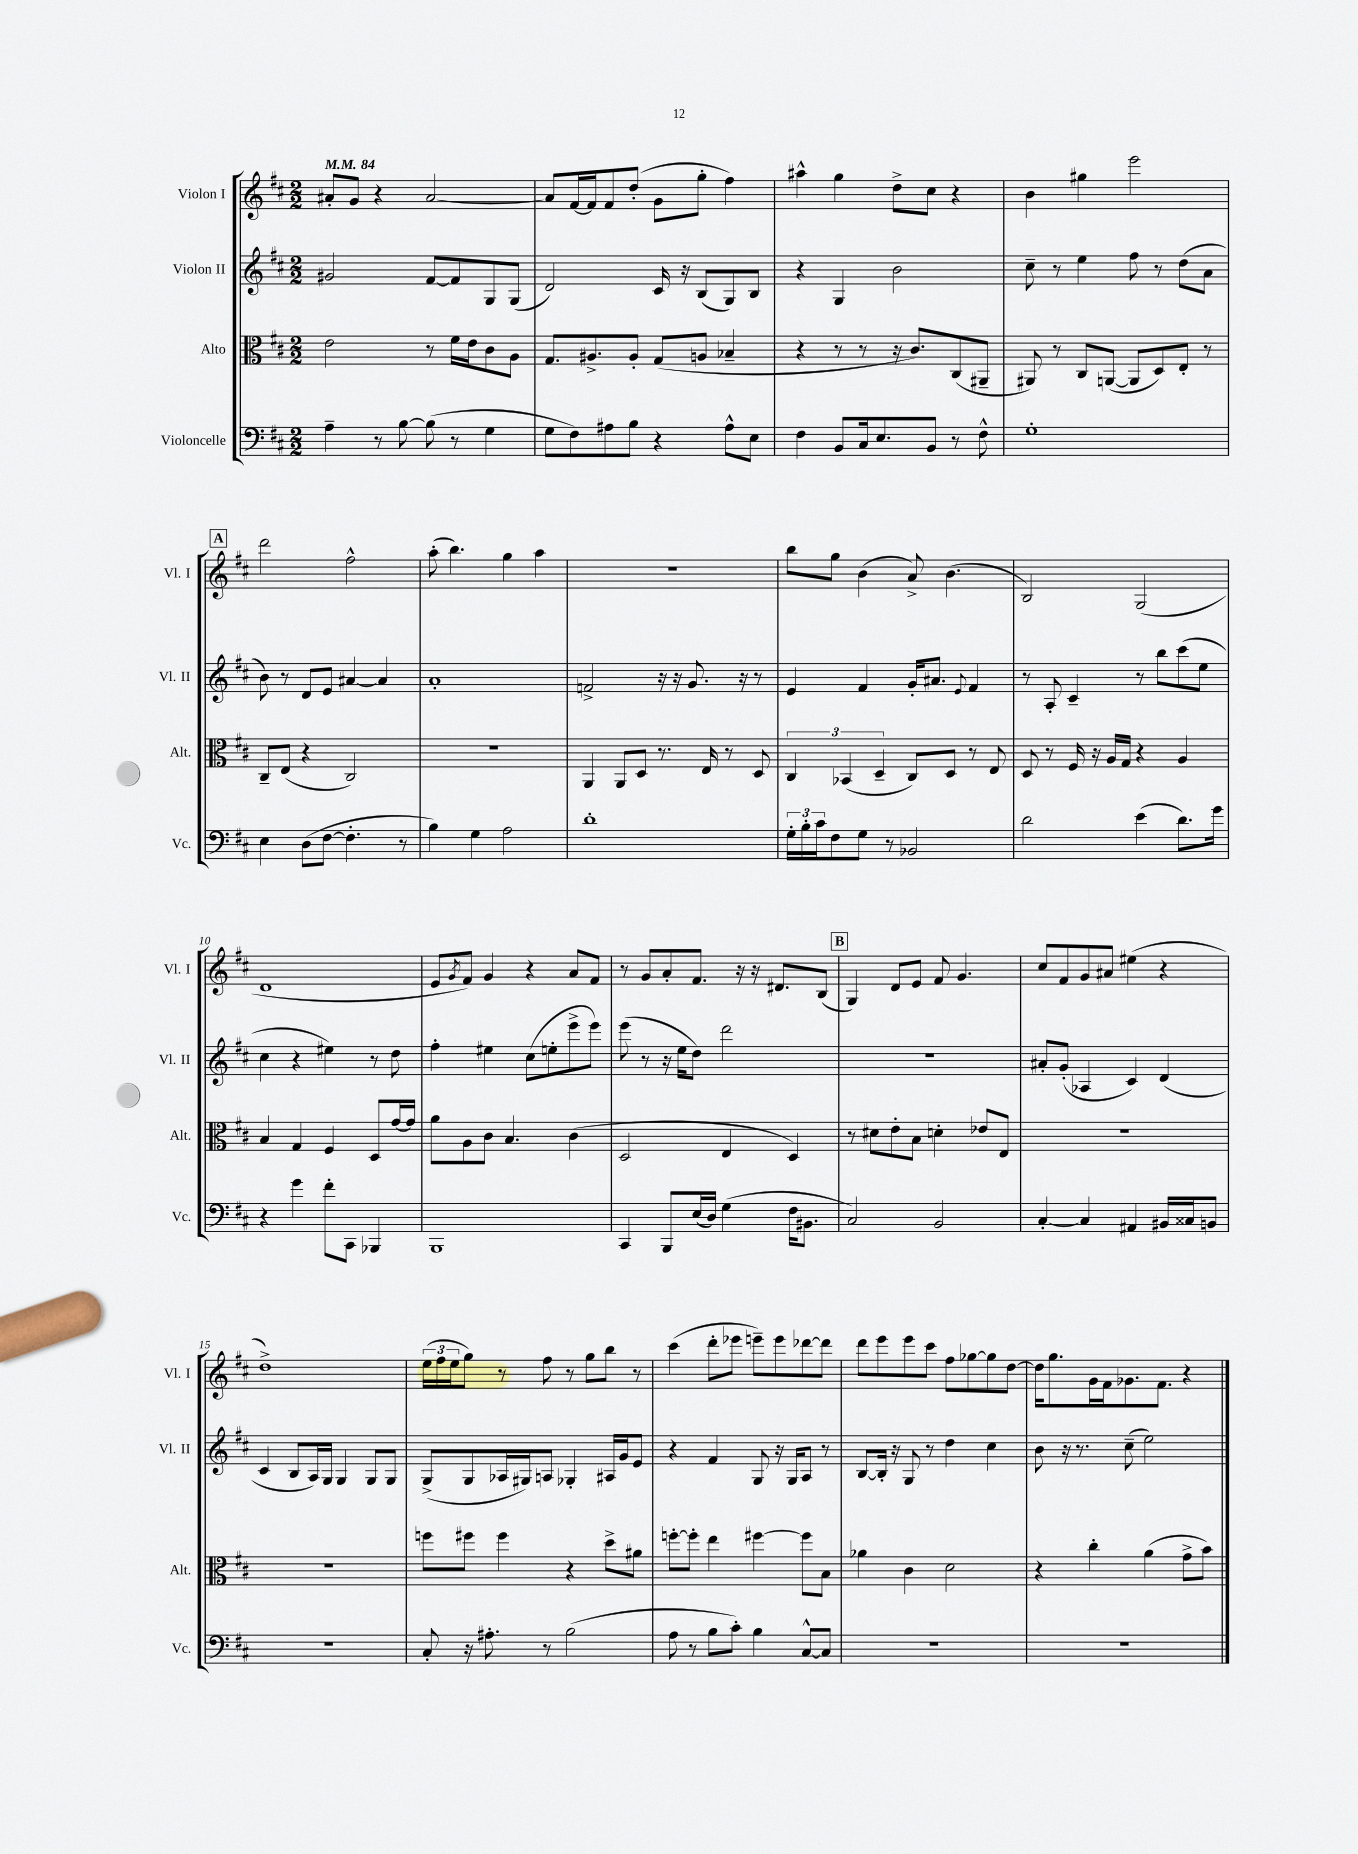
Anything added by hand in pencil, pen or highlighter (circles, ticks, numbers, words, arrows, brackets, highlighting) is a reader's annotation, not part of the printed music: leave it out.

**kern	**kern	**kern	**kern
*part4	*part3	*part2	*part1
*staff4	*staff3	*staff2	*staff1
*I"Violoncelle	*I"Alto	*I"Violon II	*I"Violon I
*I'Vc.	*I'Alt.	*I'Vl. II	*I'Vl. I
*clefF4	*clefC3	*clefG2	*clefG2
*k[f#c#]	*k[f#c#]	*k[f#c#]	*k[f#c#]
*M2/2	*M2/2	*M2/2	*M2/2
*MM84	*MM84	*MM84	*MM84
=1	=1	=1	=1
4A~\	2e\	2g#X/	8a#X'/L
.	.	.	8g/J
8r	.	.	4r
[8B\	.	.	.
(8B\]	8r	[8f#/L	[2a#/
8r	16f#\LL	8f#/]	.
.	16e\J	.	.
4G\	8c#\	8G/	.
.	8A\J	(8G/J	.
=2	=2	=2	=2
8G\L	8.G/L	2d/)	8a#/L]
8F#\)	.	.	[16f#/L
.	8.A#X^/	.	16f#/J]
8A#X\	.	.	8f#/
8B\J	8A#'/J	.	(8dd'/J
4r	(8G/L	16c#/	8g\L
.	.	16r	.
.	8An/J	(8B/L	8gg'\J
8A#^^\L	4B-X~/	8G/)	4ff#\)
8E\J	.	8B/J	.
=3	=3	=3	=3
4F#\	4r	4r	4aa#X^^\
8BB/L	8r	4G/	4gg\
16C#/k	8r	.	.
8.E/	.	.	.
.	16r	2b\	8dd^\L
.	8.c#/L)	.	.
8BB/J	.	.	8cc#\J
8r	(8C#/	.	4r
8F#^^\	8AA#X~/J	.	.
=4	=4	=4	=4
1G'	8AA#X/)	8cc#~\	4b\
.	8r	8r	.
.	8C#/L	4ee\	4gg#X\
.	([8AAn/J	.	.
.	8AA/L]	8ff#\	2eee\
.	8D/)	8r	.
.	8E'/J	(8dd\L	.
.	8r	8a\J	.
!!LO:LB:g=z
!!LO:REH:place=s1:t=A
=5	=5	=5	=5
4E\	8C#~/L	8b\)	2ddd\
.	(8E/J	8r	.
(8D\L	4r	8d/L	.
[8F#\J	.	8e/J	.
4.F#'\]	2C#/)	[4a#X/	2ff#^^\
.	.	4a#/]	.
8r	.	.	.
=6	=6	=6	=6
4B\)	1r	1a'	(8aa'\
.	.	.	4.bb\)
4G\	.	.	.
2A\	.	.	4gg\
.	.	.	4aa\
=7	=7	=7	=7
1d'	4AA/	2fn^/	1r
.	8AA/L	.	.
.	8D/J	.	.
.	8.r	16r	.
.	.	16r	.
.	.	8.g/	.
.	16E/	.	.
.	8r	.	.
.	.	16r	.
.	8D/	8r	.
=8	=8	=8	=8
24G'\LL	6C#/	4e/	8bb\L
24B'\	.	.	.
24c#\J	.	.	.
8F#\	.	.	8gg\J
.	(6BB-X/	.	.
8G\J	.	4f#/	(4b\
.	6D~/	.	.
8r	.	.	.
2BB-X/	8C#/L)	16g'/KL	8a^/)
.	.	8.a#X/J	.
.	8D/J	.	(4.b\
.	.	8qqe/	.
.	8r	4f#/	.
.	8E/	.	.
=9	=9	=9	=9
2d\	8D/	8r	2B/)
.	8r	8A'/	.
.	16F#/	4c#~/	.
.	16r	.	.
.	16A/LL	.	.
.	16G/JJ	.	.
(4e\	4r	8r	(2G/
.	.	8bb\L	.
8.d\L)	4A/	(8ccc#\	.
.	.	8ee\J	.
16g\Jk	.	.	.
!!LO:LB:g=z
=10	=10	=10	=10
4r	4B/	4cc#\	1d
4g\	4G/	4r	.
8f#'\L	4F#/	4ee#X\)	.
8CC#\J	.	.	.
4BBB-X/	8D/L	8r	.
.	[16g/L	8dd\	.
.	16g/JJ]	.	.
=11	=11	=11	=11
1BBB	8a\L	4ff#'\	8e/L
.	.	.	8qg/
.	8A\	.	8f#/J)
.	8c#\J	4ee#X\	4g/
.	4.B/	.	.
.	.	(8cc#\L	4r
.	.	8een'\	.
.	(4c#\	8eee^\	8a/L
.	.	8eee\J)	8f#/J
=12	=12	=12	=12
4CC#/	2D/	(8eee\	8r
.	.	8r	8g/L
8BBB/L	.	16r	8a'/
.	.	16ee\KL	.
(16E/L	.	8dd\J)	8.f#/J
16D/JJ)	.	.	.
(4G\	4E/	2ddd\	.
.	.	.	16r
.	.	.	16r
.	.	.	8.d#X/L
16F#\KL	4D/)	.	.
8.BB#X\J	.	.	.
.	.	.	(8B/J
!!LO:REH:place=s1:t=B
=13	=13	=13	=13
2C#/)	8r	1r	4G/)
.	8d#X\L	.	.
.	8e'\	.	8d/L
.	8B\J	.	8e/J
2BB/	4dn'\	.	8f#/
.	.	.	4.g/
.	8e-X/L	.	.
.	8E/J	.	.
=14	=14	=14	=14
[4C#'/	1r	8a#X'/L	8cc#/L
.	.	(8g'/J	8f#/
4C#/]	.	4A-X/	8g/
.	.	.	8a#X/J
4AA#X/	.	4c#/)	(4ee#X\
16BB#X/LL	.	(4d/	4r
16C##X/J	.	.	.
8BBn/J	.	.	.
!!LO:LB:g=z
=15	=15	=15	=15
1r	1r	4c#/	1dd^)
.	.	8B/L	.
.	.	16A/L)	.
.	.	16G/JJ	.
.	.	4G/	.
.	.	8G/L	.
.	.	8G/J	.
=16	=16	=16	=16
8C#'/	8ffn\L	(8G^/L	(24ee\LL
.	.	.	24ff#\
.	.	.	24ee\J
16r	8ff#X\J	8G/	8gg\J)
8.A#X'\	.	.	.
.	4ff#\	16A-X/L	8r
.	.	16G#X/J)	.
8r	.	8An/J	8ff#\
(2B\	4r	4G-X'/	8r
.	.	.	8gg\L
.	8dd^\L	16A#X/LL	8bb\J
.	.	16g/J	.
.	8a#X\J	8e/J	8r
=17	=17	=17	=17
8A\	[8ffn'\L	4r	(4ccc#\
8r	8ff'\J]	.	.
8B\L	4ee\	4f#/	8ddd'\L
8c#'\J)	.	.	8eee-X\J
4B\	[4ff#X\	8G/	8eeen~\L)
.	.	16r	8eee\
.	.	16G/KL	.
[8C#^^/L	8ff#\L]	8A/J	[8ddd-X\
8C#/J]	8B\J	8r	8ddd-\J]
=18	=18	=18	=18
1r	4a-X\	[8B/L	8ddd\L
.	.	16B'/Jk]	8eee\
.	.	16r	.
.	4c#\	8G/	8eee\
.	.	8r	8ccc#\J
.	2d\	4dd\	8ff#\L
.	.	.	[8gg-X\
.	.	4cc#\	8gg-\]
.	.	.	[8dd\J
=19	=19	=19	=19
1r	4r	8b\	16dd\KL]
.	.	.	8.gg\
.	.	16r	.
.	.	8.r	.
.	4cc#'\	.	16g\L
.	.	.	16f#\J
.	.	(8cc#~\	8.g-X\
.	(4a\	2ee\)	.
.	.	.	8.f#\J
.	8g^\L	.	4r
.	8b\J)	.	.
==	==	==	==
*-	*-	*-	*-
